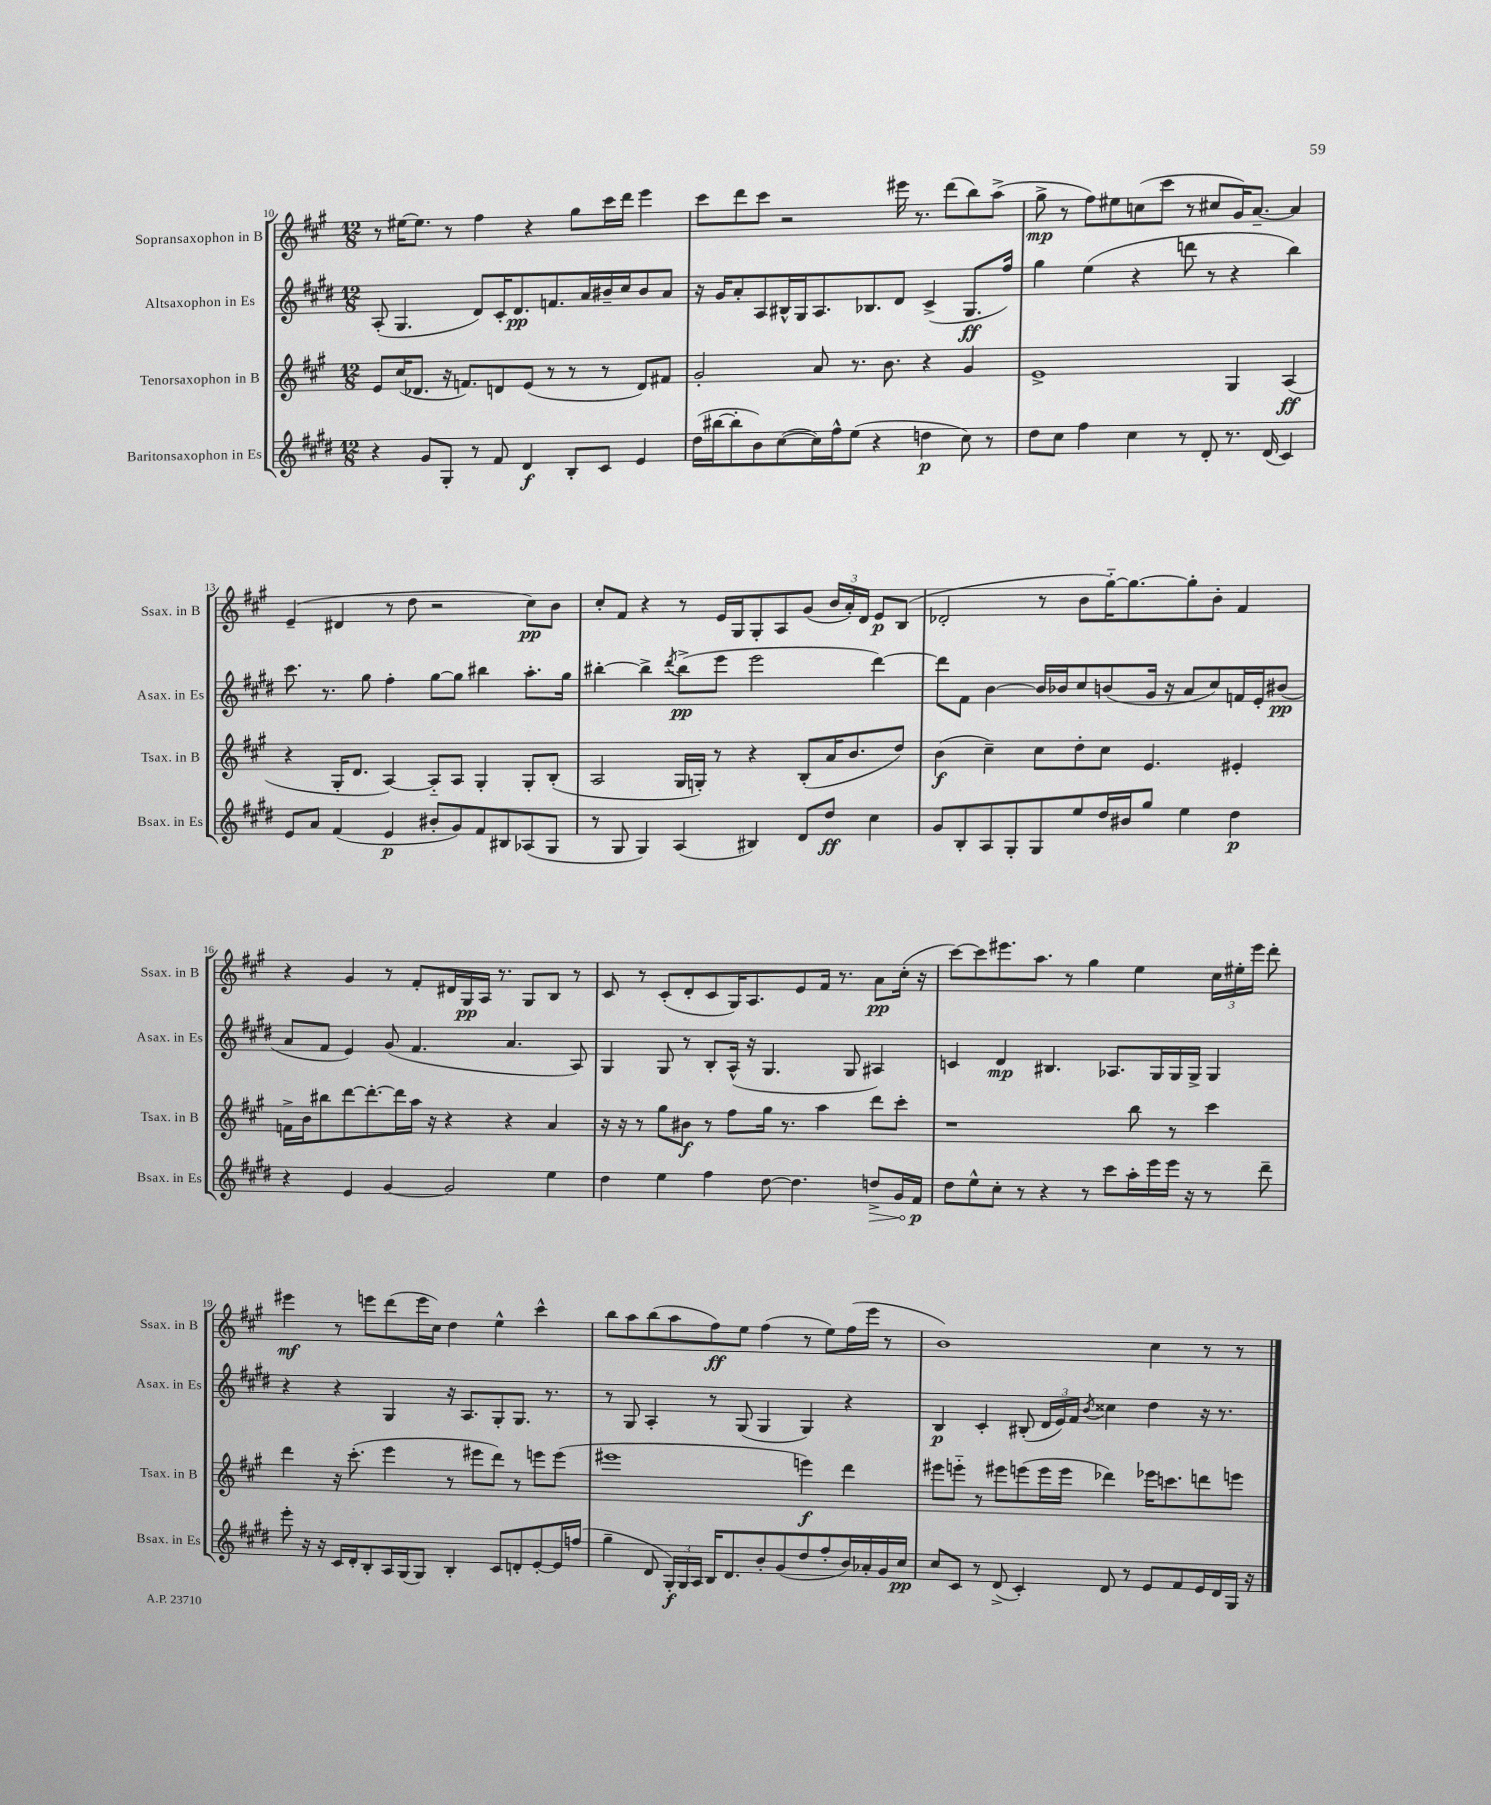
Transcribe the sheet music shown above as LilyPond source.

<<
\new StaffGroup <<
\new Staff = "s0" \with { instrumentName = "Sopransaxophon in B" shortInstrumentName = "Ssax. in B" } {
    \clef treble \key a \major \numericTimeSignature \time 12/8
    \autoBeamOff r8 eis''16[~ eis''8.] r8 fis''4 r4 gis''8[ cis'''16 d'''16] e'''4 |
    cis'''8[ d'''8 cis'''8] r2 eis'''16 r8. d'''8[( b''8) a''8]->( |
    gis''8->\mp r8 fis''8[) eis''8 c''8( cis'''8] r8 cis''8[ gis'16) a'8.]~-- a'4 |
    e'4--( dis'4 r8 d''8 r2 cis''8[\pp) b'8] |
    cis''8[-. fis'8] r4 r8 e'16[ gis16 gis8-. a8 gis'8]( \tuplet 3/2 { b'16[ a'16-.) d'16] } e'8[\p b8]( |
    des'2-. r8 b'8[ gis''16~-_) gis''8.~ gis''8-. b'8]-. fis'4 |
    r4 gis'4 r8 fis'8[-. dis'16 gis16\pp a16] r8. gis8[ b8] r8 |
    cis'8 r8 cis'8[-.( d'8-. cis'8 gis16) a8. e'8 fis'16] r8. a'8[\pp cis''16]-.( r16 |
    cis'''8[~) cis'''8 eis'''8. a''8.] r8 gis''4 e''4 \tuplet 3/2 { cis''16[ eis''16-. eis'''16] } d'''8-. |
    eis'''4\mf r8 e'''8[ d'''8( e'''16 cis''16]) d''4 e''4-^ cis'''4-^ |
    b''8[ a''8 b''8( a''8 fis''8\ff) e''8] fis''4( r8 e''8[) fis''16( e'''16] r8 |
    b'1) cis''4 r8 r8 \bar "|." |
}
\new Staff = "s1" \with { instrumentName = "Altsaxophon in Es" shortInstrumentName = "Asax. in Es" } {
    \clef treble \key e \major \numericTimeSignature \time 12/8
    \autoBeamOff a8-.( gis4. dis'8[) cis'16-. dis'8.\pp f'8. a'16 bis'16-- cis''16 bis'8 a'8] |
    r16 gis'16[ a'8-. a8 bis16-^ gis16 a8. bes8. dis'8] cis'4->( gis8.[\ff fis''16]) |
    gis''4 e''4( r4 d'''8 r8 r4 b''4) |
    cis'''8. r8. gis''8 fis''4-. gis''8[~ gis''8] bis''4 a''8.[-. gis''16] |
    bis''4~-. bis''4-> \acciaccatura { dis'''8 } bis''8[->\pp( e'''8] e'''2 dis'''4~) |
    dis'''8[ fis'8] b'4~ b'16[ bes'16 cis''8 b'8( gis'16] r16 a'8[ cis''8) f'16 e'16-. bis'8]\pp( |
    a'8[ fis'8] e'4) gis'8( fis'4. a'4. a8) |
    gis4 gis8 r8 b8[-. a16]-^( r16 gis4. gis8 ais4) |
    c'4 dis'4\mp bis4. aes8.[ gis16 gis16 gis16]-> gis4 |
    r4 r4 gis4 r16 a8.[ gis8-. gis8.] r8. |
    r8 gis8 a4-. r8 gis8( gis4 gis4) r4 |
    b4\p cis'4-. bis8-.( \tuplet 3/2 { dis'16[ e'16) fis'16] } \acciaccatura { b'8 } cisis''4 dis''4 r16 r8. \bar "|." |
}
\new Staff = "s2" \with { instrumentName = "Tenorsaxophon in B" shortInstrumentName = "Tsax. in B" } {
    \clef treble \key a \major \numericTimeSignature \time 12/8
    \autoBeamOff e'8[ cis''16( des'8.] r16 f'8.[) d'8 e'8]( r8 r8 r8 d'8[) fis'8] |
    gis'2-. a'8 r8. b'8. r4 gis'4 |
    e'1-> gis4 a4\ff( |
    r4 gis16[-. d'8.] a4~) a8[-_ a8] gis4-. gis8[-. b8]-.( |
    a2 gis16[ g16]-.) r8 r4 b8[-.( a'16 b'8. d''8]) |
    b'4\f( cis''4--) cis''8[ d''8-. cis''8] e'4. eis'4-. |
    f'16[-> b'16 bis''8 d'''8~ d'''8.~-. d'''16 a''16] r16 r4 r4 a'4 |
    r16 r16 r8 gis''8[ bis'8]\f r8 fis''8[ gis''16] r8. a''4 d'''8[ cis'''8]-. |
    r1 b''8 r8 cis'''4 |
    d'''4 r16 cis'''8.-.( e'''4 r8 eis'''8[ d'''8]) r8 e'''8[ e'''8]( |
    eis'''1 e'''4\f) d'''4 |
    eis'''8[ e'''8]-_ r8 eis'''8[ e'''8( e'''16 e'''16] des'''4) ees'''16[ c'''8. d'''8 e'''8] \bar "|." |
}
\new Staff = "s3" \with { instrumentName = "Baritonsaxophon in Es" shortInstrumentName = "Bsax. in Es" } {
    \clef treble \key e \major \numericTimeSignature \time 12/8
    \autoBeamOff r4 gis'8[ gis8]-. r8 fis'8 dis'4\f b8[-. cis'8] e'4 |
    dis''16[( bis''16~ bis''8-. b'8) cis''8~( cis''16) fis''16-^ e''8]( r4 d''4\p cis''8) r8 |
    dis''8[ cis''8] fis''4 cis''4 r8 dis'8-. r8. dis'16( cis'4) |
    e'8[ a'8] fis'4( e'4\p bis'8[-. gis'8) fis'8 bis8 aes8( gis8] |
    r8 gis8 gis4) a4( bis4) dis'8[ dis''8]\ff cis''4 |
    gis'8[ b8-. a8 gis8-. gis8 e''8 dis''16 bis'16 gis''8] e''4 dis''4\p |
    r4 e'4 gis'4~ gis'2 e''4 |
    dis''4 e''4 fis''4 dis''8~ dis''4. \once \override Hairpin.circled-tip = ##t d''8[->\> gis'16 fis'16]\p\! |
    dis''8[ e''8-^ cis''8]-. r8 r4 r8 cis'''8[ a''16-. e'''16 e'''16] r16 r8 dis'''8-- |
    e'''8-. r16 r16 cis'16[ dis'16-. b8-. a16 gis16( gis8]) b4-. cis'8[ d'8-. e'8~-. e'16 f''16]( |
    gis''4-- dis'8 \tuplet 3/2 { gis16[-.\f) gis16 a16] } b16[ dis'8. b'8-. gis'8( dis''8 fis''8-. b'16) aes'16-. gis'16 cis''16]\pp |
    cis''8[ cis'8] r8 dis'8->( cis'4-.) dis'8 r8 e'8[ fis'8 e'16 dis'16 gis16] r16 \bar "|." |
}
>>
>>
\layout { \context { \Score currentBarNumber = #10 } }
